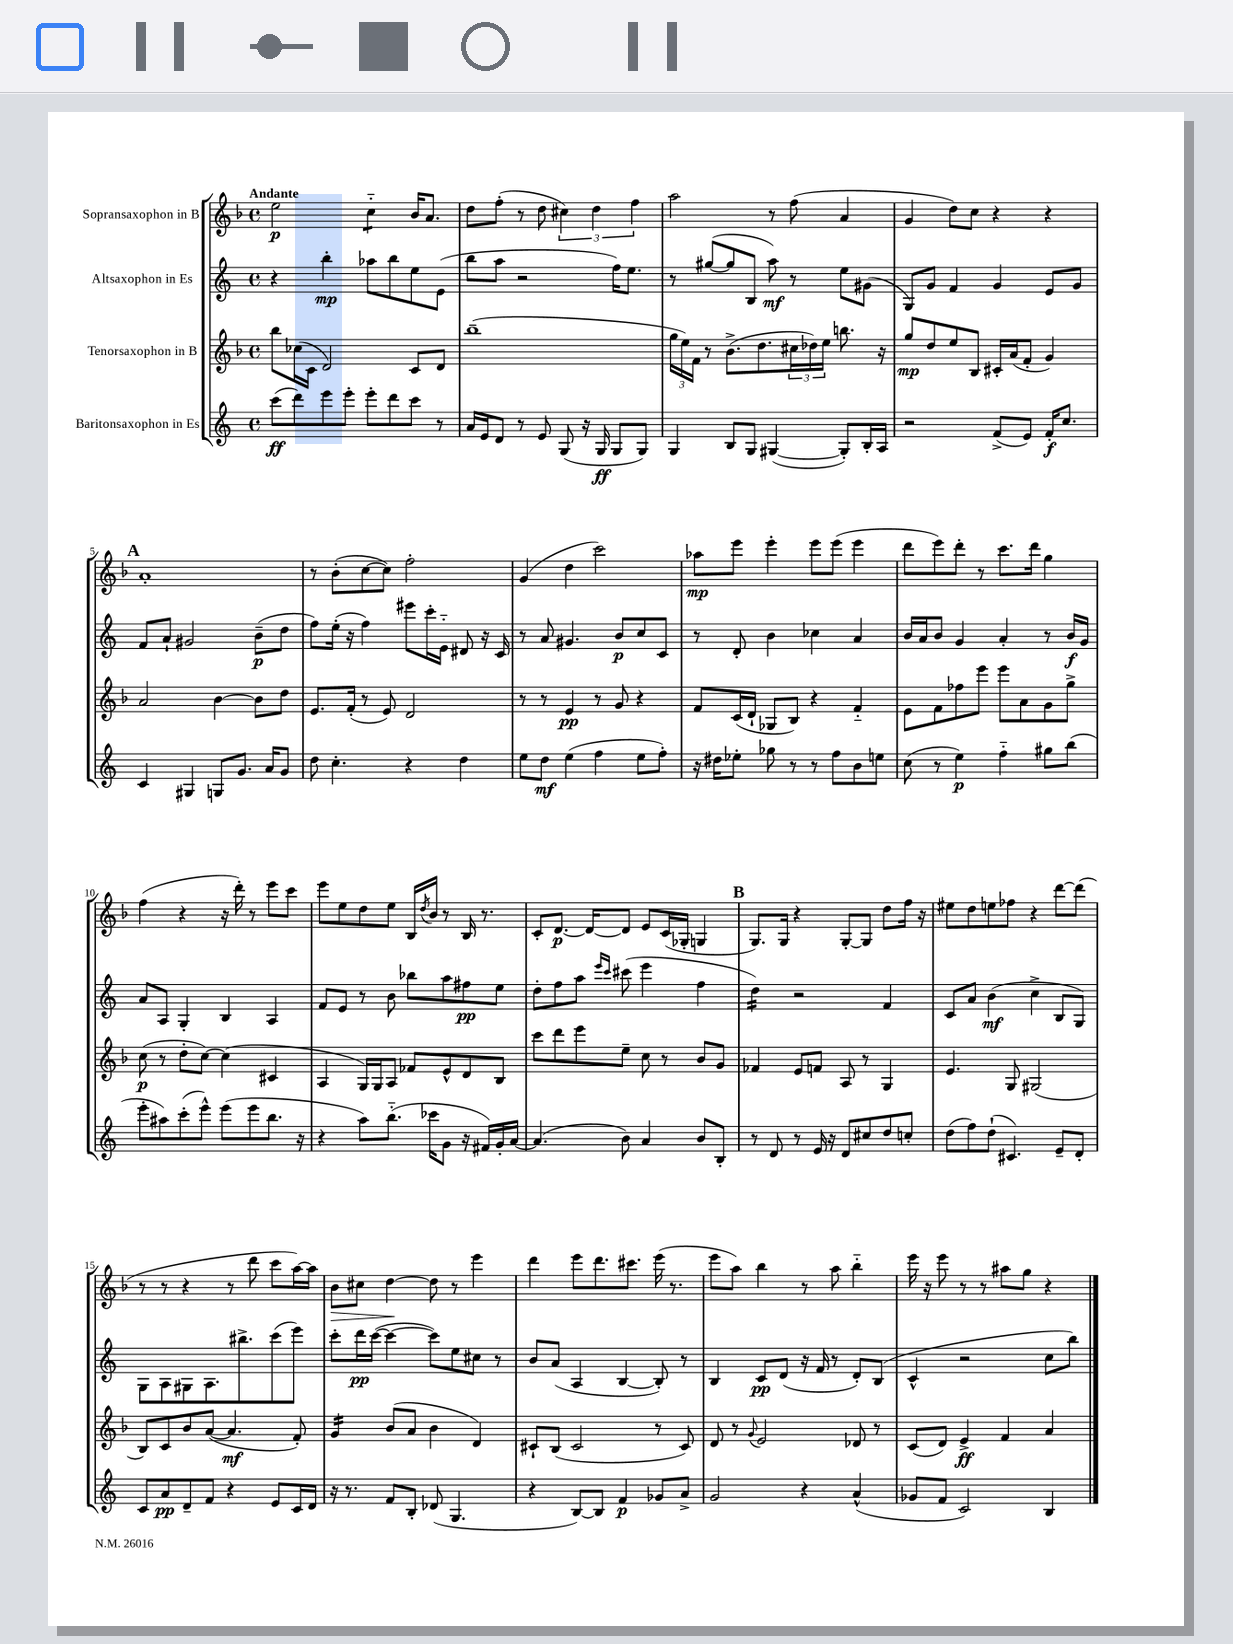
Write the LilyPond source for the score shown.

<<
\new StaffGroup <<
\new Staff = "s0" \with { instrumentName = "Sopransaxophon in B" } {
    \clef treble \key f \major \defaultTimeSignature \time 4/4 \tempo "Andante"
    e''2\p c''4:8-_ bes'16 a'8. |
    d''8 f''8-.( r8 d''8 \tuplet 3/2 { cis''4) d''4 f''4 } |
    a''2 r8 f''8( a'4 |
    g'4 d''8) c''8 r4 r4 |
    \mark \markup { \bold "A" } a'1-. |
    r8 bes'8-.( c''8~ c''8) f''2-. |
    g'4( d''4 c'''2) |
    aes''8\mp e'''8 e'''4-. e'''8 e'''8( e'''4 |
    d'''8 e'''8) d'''8-. r8 c'''8. d'''16 g''4 |
    f''4( r4 r16 d'''16-.) r8 e'''8 c'''8 |
    e'''8 e''8 d''8 e''8 bes16 \acciaccatura { d''8 } bes'16 r8 bes16 r8. |
    c'8-. d'8.~\p d'16~ d'8 e'8 c'16( ges16-. g4 |
    \mark \markup { \bold "B" } g8.) g16 r4 g8~-. g8 d''8 f''16 r16 |
    eis''8 d''8 e''8 fes''8 r4 d'''8~ d'''8( |
    r8 r8 r4 r8 d'''8 c'''8 a''16~) a''16 |
    bes'8\> cis''8 d''4~\! d''8 r8 e'''4 |
    d'''4 e'''8 d'''8. cis'''8. e'''16( r8. |
    e'''8 a''8) bes''4 r8 a''8 bes''4-_ |
    e'''16 r16 e'''8 r8 r8 ais''8 g''8 r4 \bar "|." |
}
\new Staff = "s1" \with { instrumentName = "Altsaxophon in Es" } {
    \clef treble \key c \major \defaultTimeSignature \time 4/4
    r4 b''4-.\mp aes''8 b''8 e''8 e'8( |
    b''8 a''8 r2 f''16) e''8. |
    r8 gis''8~( gis''8 b8 a''8\mf) r8 e''8 gis'8( |
    g8) g'8 f'4 g'4 e'8 g'8 |
    \mark \markup { \bold "A" } f'8 a'8-! gis'2 b'8--\p( d''8 |
    f''8) e''16-.( r16 f''4) eis'''8 c'''16-. e'16-_ dis'8 r16 c'16 |
    r8 a'8 gis'4. b'8\p c''8 c'8 |
    r8 d'8-. b'4 ces''4 a'4 |
    b'16 a'16 b'8 g'4 a'4-. r8 b'16\f g'16 |
    a'8 a8 g4-. b4 a4 |
    f'8 e'8 r8 b'8 bes''8 a''8 fis''8\pp e''8 |
    d''8-. f''8 a''8 \grace { e'''16 c'''16 } cis'''8( e'''4 f''4 |
    \mark \markup { \bold "B" } d''4:16) r2 f'4 |
    c'8 a'8 b'4\mf( c''4-> b8 g8) |
    g8 a8 gis8 a8. bis''8.-> c'''8( e'''8) |
    c'''8-. d'''16\pp c'''16~( c'''4~ c'''8) e''8 cis''8 r8 |
    b'8 a'8( a4 b4~ b8-.) r8 |
    b4 c'8\pp d'8( r16 f'16 r8 d'8-.) b8( |
    c'4-^ r2 c''8 b''8) \bar "|." |
}
\new Staff = "s2" \with { instrumentName = "Tenorsaxophon in B" } {
    \clef treble \key f \major \defaultTimeSignature \time 4/4
    bes''8 ces''16( c'16 d'2) c'8 d'8 |
    bes''1--( |
    \tuplet 3/2 { g''16 e''16) f'16 } r8 bes'8.->( d''8. \tuplet 3/2 { cis''16 des''16) e''16 } b''8. r16 |
    g''8\mp d''8 e''8 bes8 cis'16-. a'16( f'8-. g'4) |
    \mark \markup { \bold "A" } a'2 bes'4~ bes'8 d''8 |
    e'8. f'16-.( r8 e'8) d'2 |
    r8 r8 e'4\pp r8 g'8 r4 |
    f'8 c'16( d'16-! ges8 bes8) r4 f'4-_ |
    e'8 f'8 fes''8 e'''8 e'''8 a'8 g'8 g''8-> |
    c''8\p( r8 d''8-. c''8~) c''4( cis'4 |
    a4 g16) g16 a8 fes'8 e'8-^ d'8 bes8 |
    c'''8 d'''8 e'''8 e''8-- c''8 r8 bes'8 g'8 |
    \mark \markup { \bold "B" } fes'4 e'8 f'8 a8 r8 g4 |
    e'4. g8 gis2( |
    bes8) c'8 bes'8 a'8~( a'4.\mf f'8-.) |
    g'4:16 bes'8( a'8 bes'4 d'4) |
    cis'8-! bes8( cis'2 r8 cis'8) |
    d'8 r8 \appoggiatura { g'8 } e'2 des'8 r8 |
    c'8( d'8) e'4->\ff f'4 a'4 \bar "|." |
}
\new Staff = "s3" \with { instrumentName = "Baritonsaxophon in Es" } {
    \clef treble \key c \major \defaultTimeSignature \time 4/4
    c'''8\ff( d'''8) e'''8 e'''8-. e'''8-. d'''8 c'''8 r8 |
    a'16 e'16 d'8 r8 e'8 g8( r16 g16\ff g8 g8) |
    g4 b8 g8 gis4~( gis8-.) b16-. a16 |
    r2 f'8->( e'8) f'16-.\f c''8. |
    \mark \markup { \bold "A" } c'4 gis4 g8 g'8. a'16 g'8 |
    d''8 c''4.-. r4 d''4 |
    e''8 d''8\mf e''4( f''4 e''8 f''8-.) |
    r16 dis''16 ees''8-. ges''8 r8 r8 f''8 b'8 e''8 |
    c''8( r8 e''4\p) f''4-_ gis''8 b''8( |
    e'''8-. ais''8) c'''8-.( e'''8-^) e'''8( e'''8 b''8. r16 |
    r4 a''8) b''8.-_( ces'''16 g'8 r16 fis'16) g'16-. a'16~ |
    a'4.( b'8) a'4 b'8 b8-. |
    \mark \markup { \bold "B" } r8 d'8 r8 e'16 r16 d'8 cis''8 d''8 c''8-. |
    d''8( f''8) d''8-!( cis'4.) e'8-- d'8-. |
    c'8 a'8\pp d'8-- f'8 r4 e'8 c'16 d'16 |
    r16 r8. f'8 b8-. des'8( g4. |
    r4 b8~) b8 f'4\p ges'8 a'8-> |
    g'2 r4 a'4-^( |
    ges'8 f'8 c'2) b4 \bar "|." |
}
>>
>>
